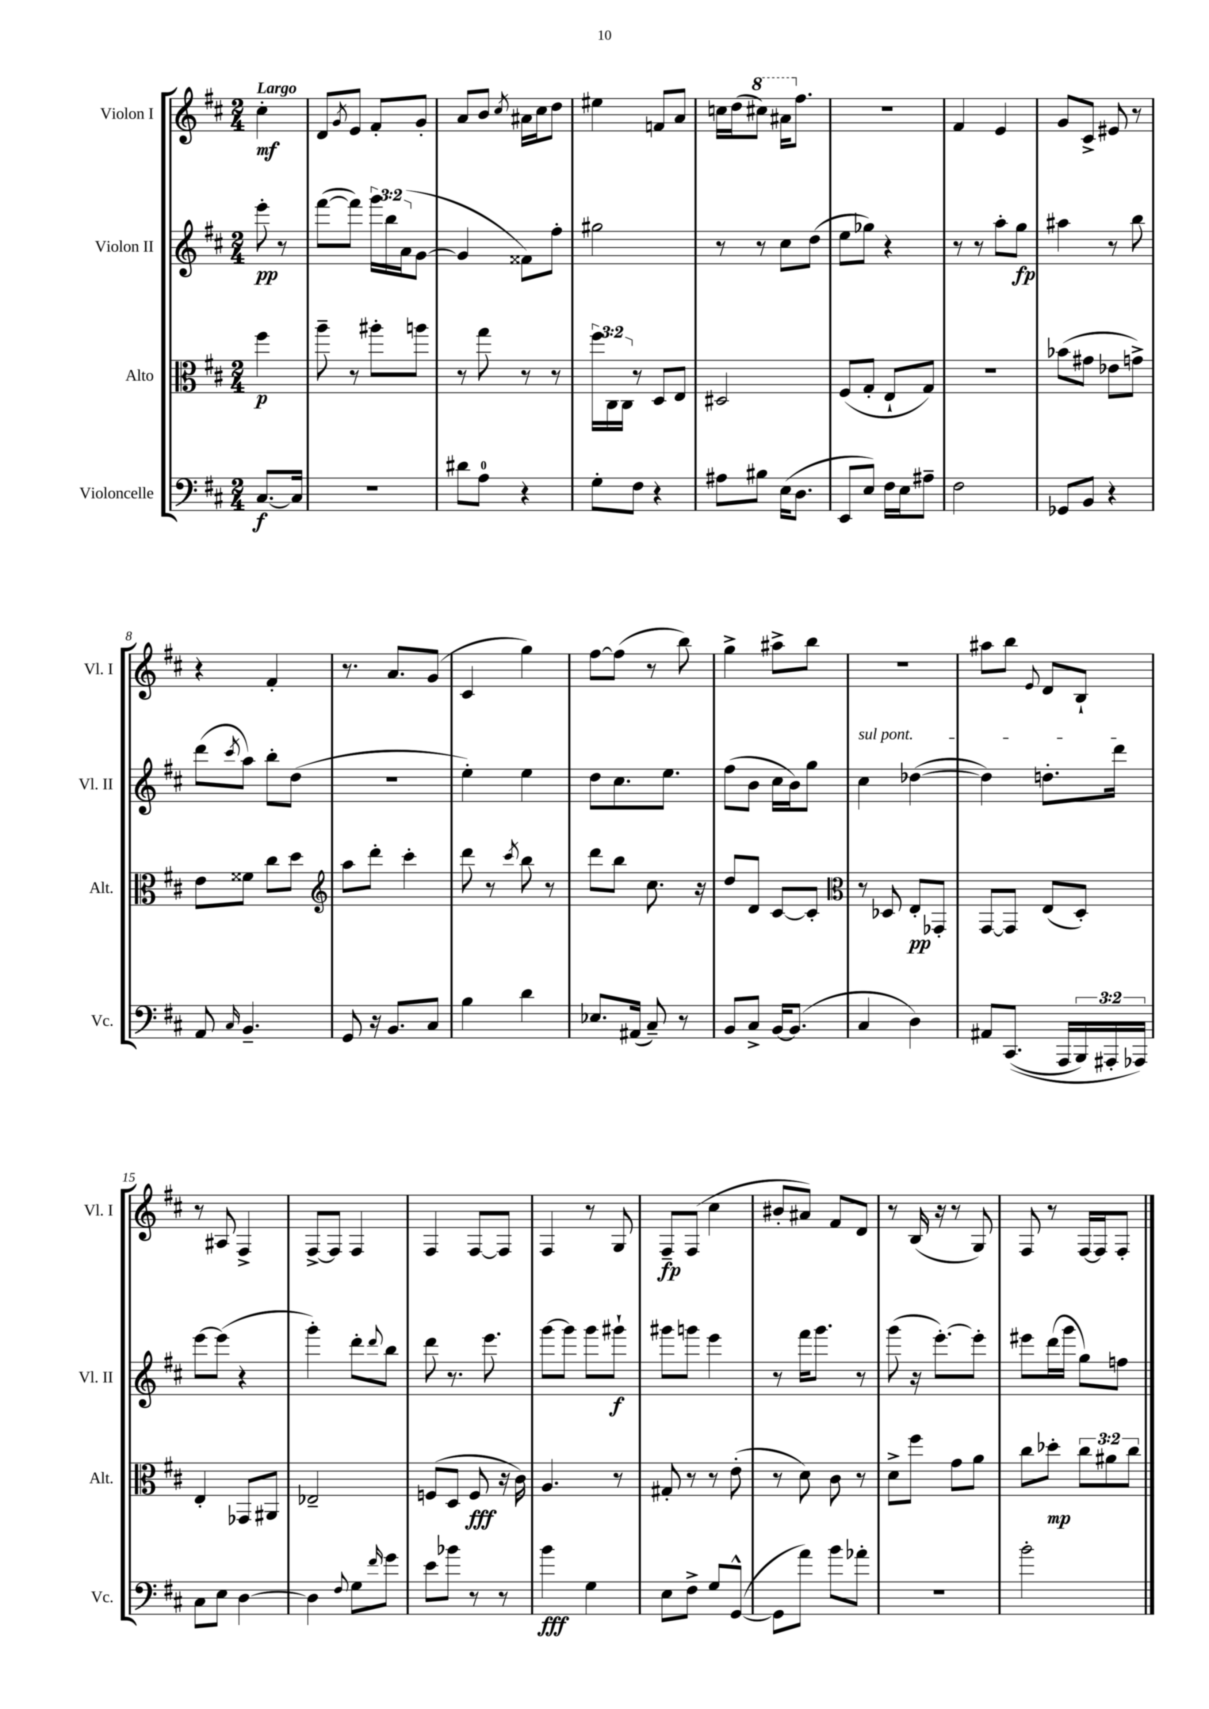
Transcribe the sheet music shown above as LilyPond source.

<<
\new StaffGroup <<
\new Staff = "s0" \with { instrumentName = "Violon I" shortInstrumentName = "Vl. I" } {
    \clef treble \key d \major \numericTimeSignature \time 2/4 \partial 4 \tempo "Largo"
    cis''4-.\mf |
    d'8 \acciaccatura { g'8 } e'8 fis'8-. g'8-. |
    a'8 b'8 \acciaccatura { cis''8 } ais'16 cis''16 d''8 |
    eis''4 f'8 a'8 |
    c''16 d''16( \ottava #1 cis'''!8) ais''16 \ottava #0 fis''8. |
    r2 |
    fis'4 e'4 |
    g'8 cis'8-> eis'8 r8 |
    r4 fis'4-. |
    r8. a'8. g'8( |
    cis'4 g''4) |
    fis''8~ fis''8( r8 b''8) |
    g''4-> ais''8-> b''8 |
    R2 |
    ais''8 b''8 \appoggiatura { e'8 } d'8 b8-! |
    r8 ais8 fis4-> |
    fis8~-> fis8 fis4 |
    fis4 fis8~ fis8 |
    fis4 r8 g8 |
    fis8--\fp fis8( cis''4 |
    bis'8-. ais'8) fis'8 d'8 |
    r8 b16( r16 r8 g8) |
    fis8 r8 fis16~ fis16 fis8-. \bar "|." |
}
\new Staff = "s1" \with { instrumentName = "Violon II" shortInstrumentName = "Vl. II" } {
    \clef treble \key d \major \numericTimeSignature \time 2/4 \override Staff.TupletNumber.text = #tuplet-number::calc-fraction-text \partial 4
    e'''8-.\pp r8 |
    fis'''8~( fis'''8) \tuplet 3/2 { g'''16 b''16 a'16( } g'8~ |
    g'4 fisis'8) fis''8-. |
    gis''2 |
    r8 r8 cis''8 d''8( |
    e''8 ges''8) r4 |
    r8 r8 a''8-. g''8\fp |
    ais''4 r8 b''8 |
    d'''8( \acciaccatura { cis'''8 } a''8) b''8-. d''8( |
    r2 |
    e''4-.) e''4 |
    d''8 cis''8. e''8. |
    fis''8( b'8 cis''16 b'16) g''8 |
    \once \override TextSpanner.bound-details.left.text = \markup { \italic "sul pont." } cis''4\startTextSpan des''4~( |
    des''4) d''8.-. d'''16\stopTextSpan |
    e'''8~ e'''8( r4 |
    g'''4-.) d'''8-. \appoggiatura { d'''8 } b''8 |
    d'''8 r8. e'''8. |
    g'''8~ g'''8 g'''8 gis'''8-!\f |
    gis'''8 g'''8 e'''4 |
    r8 fis'''16 g'''8. r8 |
    g'''8( r16 e'''8.~-.) e'''8-. |
    eis'''8 d'''16( g'''16 g''8) f''8 \bar "|." |
}
\new Staff = "s2" \with { instrumentName = "Alto" shortInstrumentName = "Alt." } {
    \clef alto \key d \major \numericTimeSignature \time 2/4 \override Staff.TupletNumber.text = #tuplet-number::calc-fraction-text \partial 4
    fis''4\p |
    a''8-- r8 ais''8-. a''8 |
    r8 g''8 r8 r8 |
    \tuplet 3/2 { fis''16 cis16 cis16 } r8 d8 e8 |
    dis2 |
    fis8( g8-. e8-! g8) |
    R2 |
    bes'8( gis'8 ees'8 g'8->) |
    e'8 fisis'8 cis''8 d''8 |
    \clef treble a''8 d'''8-. cis'''4-. |
    d'''8 r8 \acciaccatura { cis'''8 } b''8 r8 |
    d'''8 b''8 cis''8. r16 |
    d''8 d'8 cis'8~ cis'8-. |
    \clef alto r8 des8 e8-.\pp ges,8-. |
    g,8~ g,8 e8( d8-.) |
    e4-. ges,8 ais,8 |
    ees2-- |
    f8( d8 f8\fff r16 cis'16) |
    a4. r8 |
    gis8-. r8 r8 e'8-.( |
    r8 d'8) cis'8 r8 |
    d'8-> fis''8 g'8 a'8 |
    cis''8 des''8-.\mp \tuplet 3/2 { cis''8 ais'8 cis''8 } \bar "|." |
}
\new Staff = "s3" \with { instrumentName = "Violoncelle" shortInstrumentName = "Vc." } {
    \clef bass \key d \major \numericTimeSignature \time 2/4 \override Staff.TupletNumber.text = #tuplet-number::calc-fraction-text \partial 4
    cis8.~\f cis16 |
    r2 |
    dis'8 a8-0 r4 |
    g8-. fis8 r4 |
    ais8 bis8 e16( d8. |
    e,8 e8) fis16 e16 ais8-- |
    fis2 |
    ges,8 b,8 r4 |
    a,8 \grace { cis16 } b,4.-- |
    g,8 r16 b,8. cis8 |
    b4 d'4 |
    ees8. ais,16( cis8--) r8 |
    b,8 cis8-> b,16~ b,8.( |
    cis4 d4) |
    ais,8 cis,8.(\( a,,16 \tuplet 3/2 { b,,16) ais,,16-. aes,,16\) } |
    cis8 e8 d4~ |
    d4 \appoggiatura { fis8 } g8 \grace { fis'16 } g'8 |
    e'8 bes'8 r8 r8 |
    b'4\fff g4 |
    e8 fis8-> g8 g,8~-^( |
    g,8 a'8) b'8 aes'8-. |
    R2 |
    b'2-. \bar "|." |
}
>>
>>
